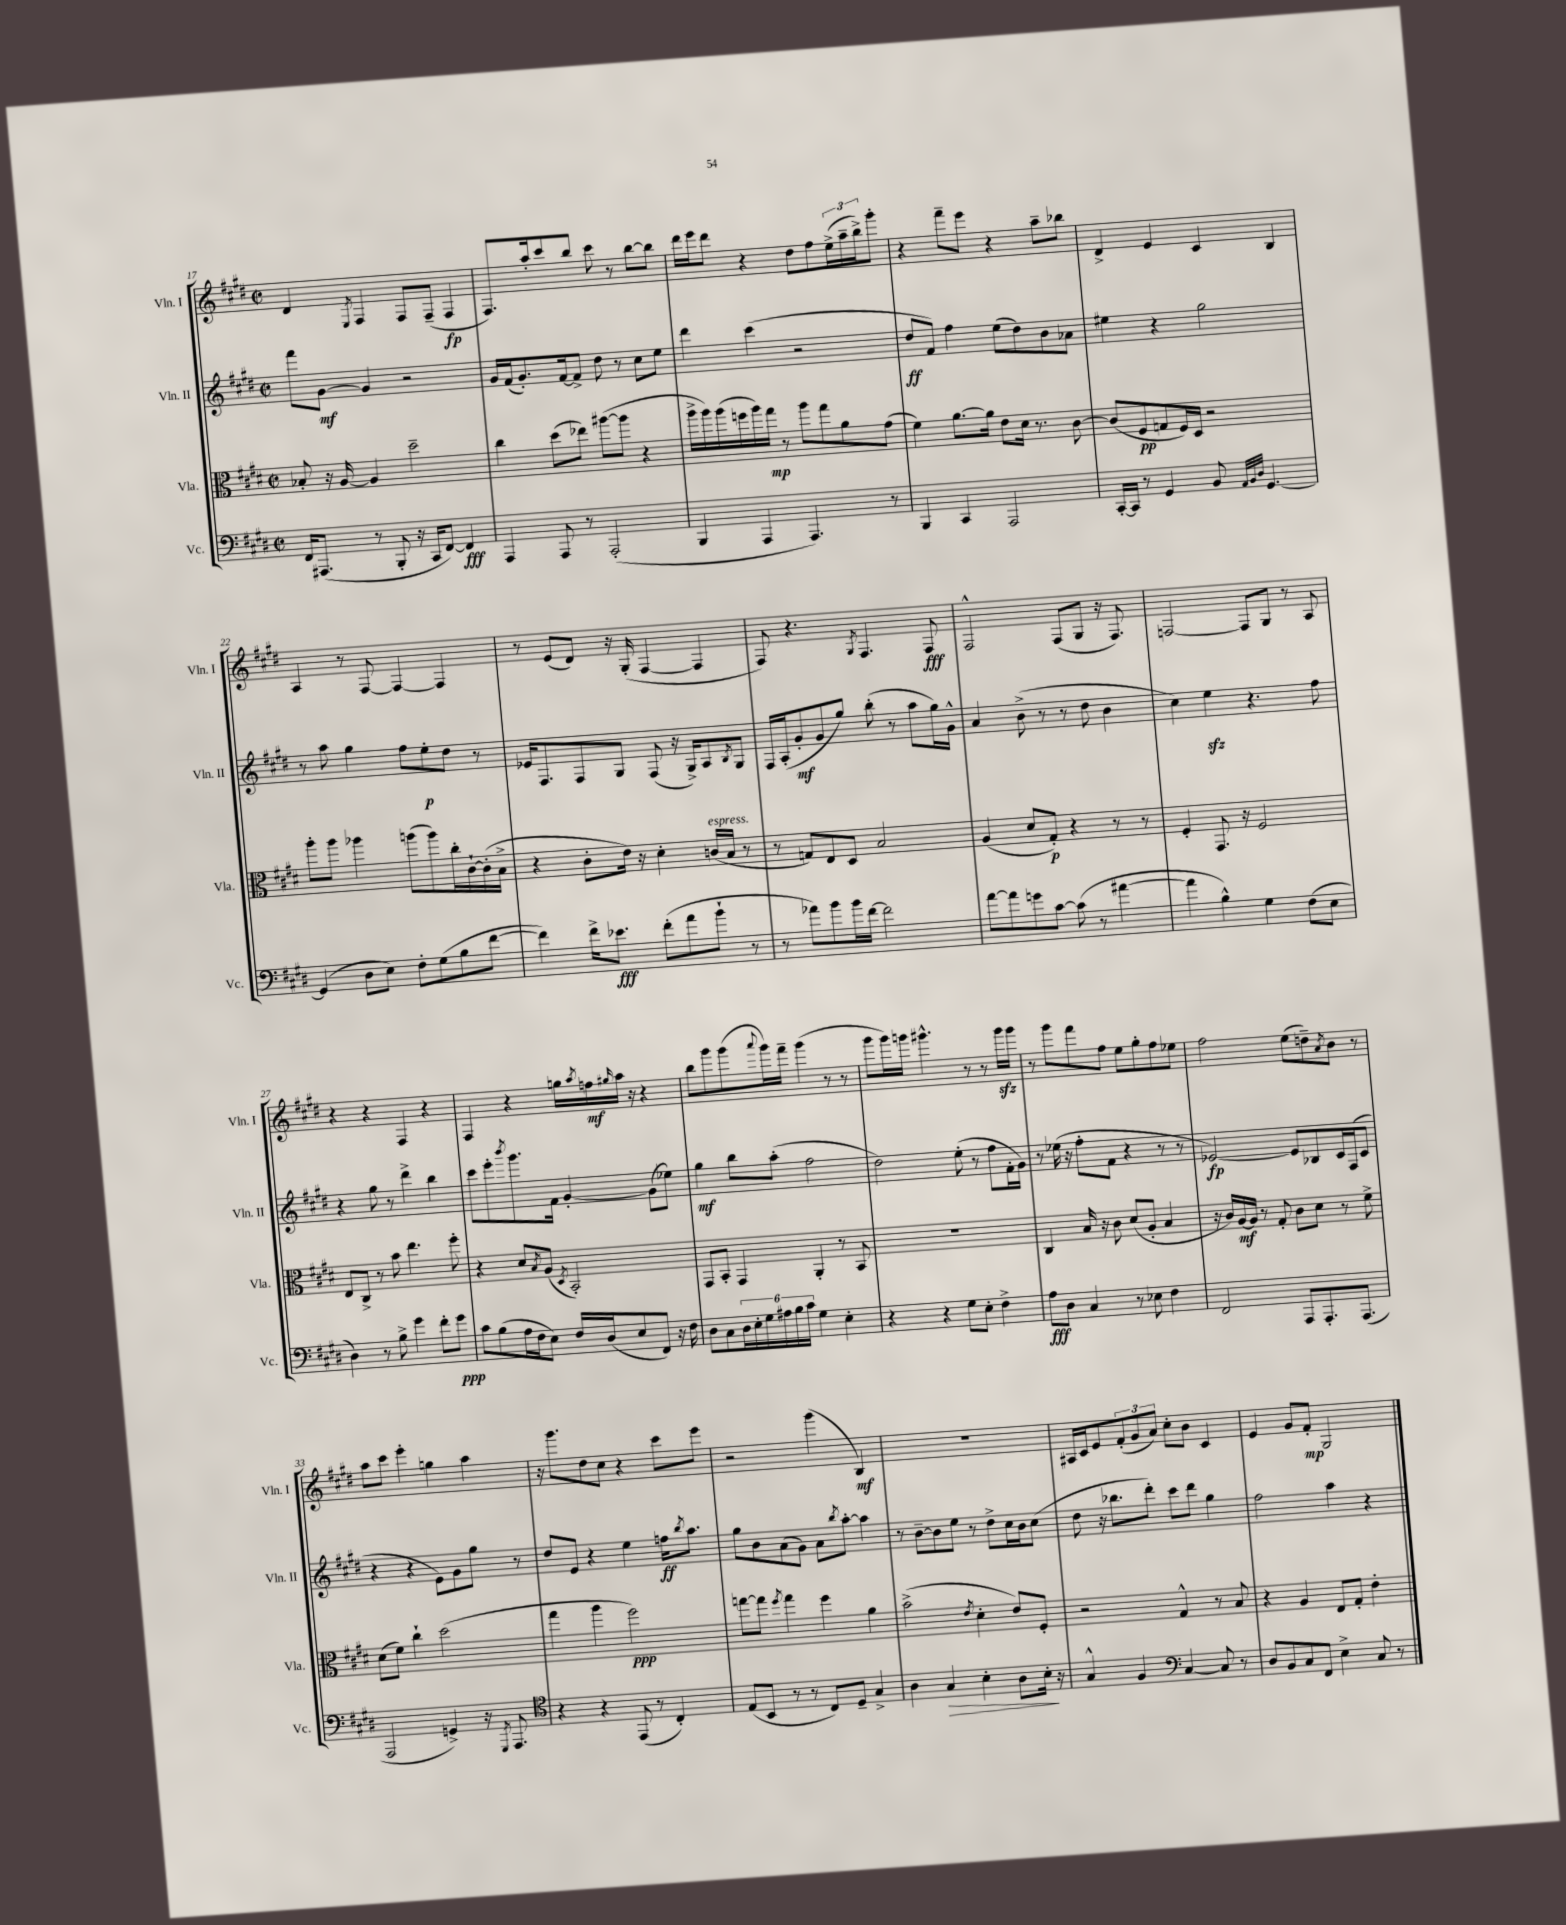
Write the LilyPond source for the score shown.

<<
\new StaffGroup <<
\new Staff = "s0" \with { instrumentName = "Vln. I" shortInstrumentName = "Vln. I" } {
    \clef treble \key e \major \defaultTimeSignature \time 2/2
    dis'4 \acciaccatura { e8 } fis4 fis8 fis8--( fis4\fp |
    fis8.) a''16-. cis'''8 b''8 cis'''8 r8 b''8~ b''8 |
    dis'''16 e'''16 dis'''8 r4 dis''8 fis''8 \tuplet 3/2 { e''16->( a''16-- b''16->) } gis'''8-. |
    r4 fis'''8-- e'''8 r4 a''8-- bes''8 |
    dis'4-> e'4 cis'4 b4 |
    a4 r8 fis8~ fis4~ fis4 |
    r8 e'8( dis'8) r16 gis16-.( fis4~ fis4 |
    fis8) r4. \acciaccatura { gis8 } fis4. fis8\fff |
    fis2-^ fis8( gis8 r16 fis8.) |
    f2~ f8 gis8 r8 a8 |
    r4 r4 fis4 r4 |
    fis4 r4 g''16 \acciaccatura { a''8 } f''16\mf \grace { gis''16 } a''16 r16 r4 |
    b''8 gis'''8 gis'''8( \appoggiatura { a'''8 } gis'''16) fis'''16-- gis'''4( r8 r8 |
    gis'''8 gis'''16) g'''16 gis'''4.-^ r8 r8 gis'''16\sfz gis'''16 |
    r8 gis'''8 fis'''8 fis''8 e''8 gis''8-. fis''8 ees''8 |
    fis''2 e''8( d''8--) \acciaccatura { a'8 } b'8 r8 |
    a''8 cis'''8 e'''4-. g''4 a''4 |
    r16 gis'''8. dis''8 cis''8 r4 cis'''8 e'''8 |
    r2 gis'''4( b4\mf) |
    R1 |
    ais16 cis'16 e'8 \tuplet 3/2 { fis'8-.( gis'8 a'8) } cis''8-. b'8 cis'4 |
    e'4 gis'8 fis'8-.\mp gis2 \bar "|." |
}
\new Staff = "s1" \with { instrumentName = "Vln. II" shortInstrumentName = "Vln. II" } {
    \clef treble \key e \major \defaultTimeSignature \time 2/2
    fis'''8 gis'8~\mf gis'4 r2 |
    gis'16 fis'16( gis'8.-.) fis'16~ fis'8-> dis''8 r8 cis''8 e''8 |
    dis'''4 cis'''4( r2 |
    dis''8\ff fis'8) fis''4 e''8( dis''8) b'8 aes'8 |
    eis''4 r4 gis''2 |
    r8 a''8 gis''4 fis''8 e''8-.\p dis''8 r8 |
    ees'16 fis8. fis8 gis8 fis8( r16 gis16->) a8 \acciaccatura { b8 } gis8 |
    fis16 a16-.( gis'8-.\mf gis'8 gis''8) b''8-.( r8 a''8 gis''16) gis'16-^ |
    a'4 b'8->( r8 r8 dis''8 b'4 |
    cis''4) e''4\sfz r4. fis''8 |
    r4 gis''8 r8 dis'''4-> b''4 |
    cis'''8 e'''8-. \acciaccatura { b'''8 } gis'''8. fis'16 gis'4~-. gis'8( ees''8) |
    gis''4\mf b''8 a''8-.( fis''2 |
    dis''2) e''8-.( r8 fis''8 fis'16-. gis'16) |
    r8 ees''16( r16 fis''8-. fis'8 r4 r8 r8 |
    ees'2~\fp) ees'8 bes8 cis'16 fis16( cis'8 |
    r4 r4 e'8) gis'8 gis''8 r8 |
    dis''8 e'8 r4 e''4 f''16\ff \acciaccatura { b''8 } a''8. |
    gis''8 b'8 a'8( gis'8) a'8 \acciaccatura { b''8 } a''8~-. a''4 |
    r8 b'8~-- b'8 e''8 r8 dis''8-> cis''16 b'16 cis''8( |
    dis''8 r16 bes''8. dis'''8-.) cis'''8 dis'''8 gis''4 |
    fis''2 a''4 r4 \bar "|." |
}
\new Staff = "s2" \with { instrumentName = "Vla." shortInstrumentName = "Vla." } {
    \clef alto \key e \major \defaultTimeSignature \time 2/2
    bes8-. r16 a16~ a4 dis''2-- |
    cis''4 dis''8( ees''8) ais''8~( ais''8 r4 |
    a''16-> a''16) a''16( f''16 a''16) gis''16\mp r8 a''8 gis''8 a'8 gis'8( |
    fis'4) a'8.~ a'16 e'8 dis'16 r8. cis'8~ |
    cis'8( fis8\pp g8 fis16) dis16 r2 |
    a''8-. a''8 aes''4 a''8( a''8) cis''16-. cis'16~-! cis'16-.( b16-> |
    r4 cis'8-. e'16) r16 dis'4-. c'16^\markup { \italic "espress." }( b16 r8 |
    r8 g8) e8 dis8 b2 |
    a4( dis'8 gis8-.\p) r4 r8 r8 |
    fis4-. gis,8. r16 fis2 |
    e8 cis8-> r8 b'8 e''4. fis''8-. |
    r4 dis'8 \acciaccatura { b8 } a8( \acciaccatura { dis8 } b,2-.) |
    gis,8 b,8-. gis,4 a,4-. r8 b,8 |
    R1 |
    cis4 b16 r16 cis'8 dis'8( a8-. b4 |
    r16 cis'16) a16~\mf a16 r8 gis8-. cis'8 dis'8 r8 fis'8-> |
    dis'8( fis'8) cis''4-! dis''2( |
    gis''4 a''4 fis''2\ppp) |
    g''8~ g''8 \acciaccatura { fis''8 } g''4 fis''4 a'4 |
    b'2->( \acciaccatura { e'8 } dis'4-. e'8) fis8-. |
    r2 gis4-^ r8 b8 |
    r4 a4 e8 gis8-. e'4-. \bar "|." |
}
\new Staff = "s3" \with { instrumentName = "Vc." shortInstrumentName = "Vc." } {
    \clef bass \key e \major \defaultTimeSignature \time 2/2
    fis,16 ais,,8.( r8 b,,8-. r16 cis,16 fis,8~) fis,4\fff |
    a,,4 a,,8 r8 a,,2-.( |
    b,,4 a,,4 a,,4.) r8 |
    b,,4 cis,4 a,,2 |
    cis,16~-. cis,16 r8 gis,4 b,8 \grace { a,32 b,32 dis32 } gis,4.~ |
    gis,4( dis8 e8) fis8-. gis8( b8 fis'8~ |
    fis'4) fis'16-> ees'8.\fff fis'8-.( a'8 b'8-! r8 |
    r8 aes'8) b'8 b'16 fis'16~ fis'2 |
    a'8~ a'8 g'8 cis'8~ cis'8( r8 ais'4~ |
    ais'4 b4-^) gis4 fis8( e8 |
    dis4) r8 b8-> gis'4 fis'8-. gis'8\ppp |
    cis'8 b8( a16 fis16 e8) fis16 dis16( e8 fis,8) r16 fis16 |
    dis8 cis8 \tuplet 6/4 { dis16 e16-. gis16 ais16 b16 cis'16 } gis4 e4-. |
    r4 r4 gis8 e8-. fis4-> |
    a8\fff dis8 cis4 r8 ees8 fis4 |
    fis,2 a,,8 a,,8.-. a,,8.( |
    a,,2 g,4->) r16 \acciaccatura { gis,,8 } a,,8. |
    \clef tenor r4 r4 e,8( r8 cis4-.) |
    e8( b,8 r8 r8 cis8) dis8-- gis4-> |
    a4 gis4\> b4-. a8 b16-.\! r16 |
    gis4-^ fis4 \clef bass cis4~ cis8 r8 |
    dis8 b,8 cis8 fis,8 e4-> cis8 r8 \bar "|." |
}
>>
>>
\layout { \context { \Score currentBarNumber = #17 } }
